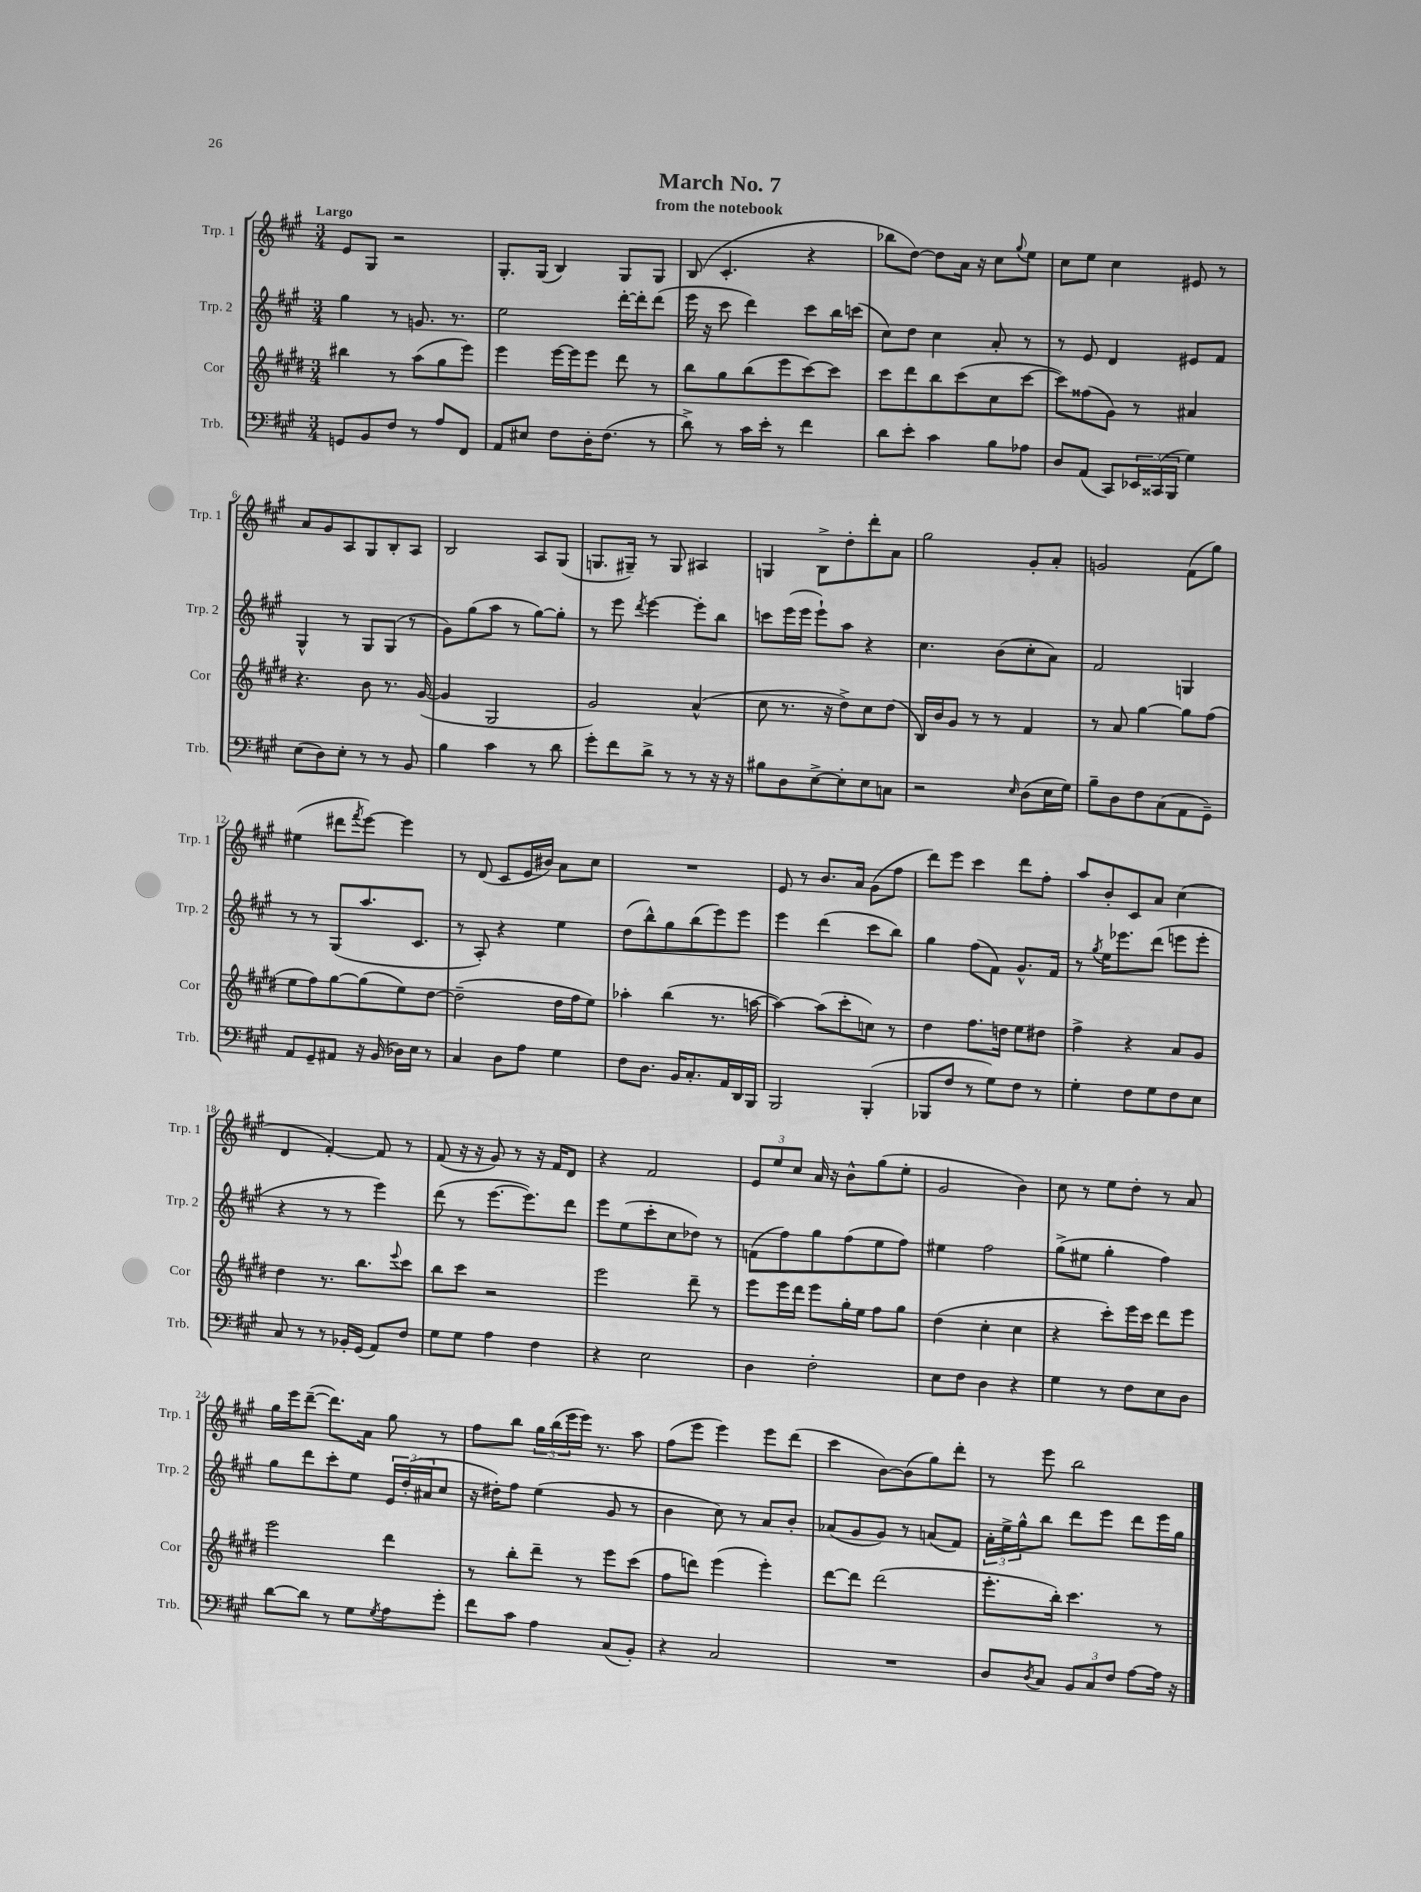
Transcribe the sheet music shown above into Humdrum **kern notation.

**kern	**kern	**kern	**kern
*part4	*part3	*part2	*part1
*staff4	*staff3	*staff2	*staff1
*I"Trb.	*I"Cor	*I"Trp. 2	*I"Trp. 1
*I'Trb.	*I'Cor	*I'Trp. 2	*I'Trp. 1
*clefF4	*clefG2	*clefG2	*clefG2
*k[f#c#g#]	*k[f#c#g#d#]	*k[f#c#g#]	*k[f#c#g#]
*M3/4	*M3/4	*M3/4	*M3/4
=1	=1	=1	=1
!	!	!	!LO:TX:a:B:t=Largo
8GGn/L	4bb#X\	4gg#\	8e/L
8BB/	.	.	8G#/J
8F#/J	8r	8r	2r
8r	(8aa\L	8.gn/	.
8A/L	8gg#\	.	.
.	.	8.r	.
8FF#/J	8eee\J)	.	.
=2	=2	=2	=2
8AA/L	4eee\	2ee\	8.G#'/L
8E#X/J	.	.	.
.	.	.	(16G#/Jk
8F#\L	[16eee\LL	.	4B/)
.	16eee\J]	.	.
16D'\K	8eee\J	.	.
(8.F#\J	.	.	.
.	8ddd#\	[16ddd'\LL	8G#/L
.	.	16ddd'\J]	.
8r	8r	(8ddd\J	8G#/J
=3	=3	=3	=3
8d^\)	8bb\L	16eee\	(8B/
.	.	16r	.
8r	8gg#\	8ccc#\	4.c#'/
16c#\LL	(8bb\	4ddd\)	.
16e'\JJ	.	.	.
8r	8eee\	.	.
4f#\	[8ccc#\)	8ccc#\L	4r
.	8ccc#\J]	16bb\L	.
.	.	(16cccn\JJ	.
=4	=4	=4	=4
8d\L	8ccc#\L	8cc#\L)	8bb-X\L
8e'\J	8ddd#\	8dd\J	[8dd\J)
4c#\	8bb\	4cc#\	8dd\L]
.	(8ccc#\	.	16a\Jk
.	.	.	16r
8B\L	8cc#\	8a'/	8cc#\L
.	.	.	8qqgg#/
8A-X\J	[8ccc#\J	8r	8ee\J
=5	=5	=5	=5
8D/L	8ccc#\L])	8r	8cc#\L
(8AA/J	(8ff##X\	8e/	8ee\J
8CC#/L)	8g#\J)	4d/	4cc#\
24EE-X/L	8r	.	.
(24CC##X/	.	.	.
24BBB/JJ	.	.	.
4G#\)	4a#X/	8e#X/L	8e#X/
.	.	8f#/J	8r
!!LO:LB:g=z
=6	=6	=6	=6
(8E\L	4.r	4G#^^/	8a/L
8D\)	.	.	8g#/
8E'\J	.	8r	8A/
8r	8b\	8G#/L	8G#/
8r	8.r	(8G#/J	8B'/
8BB/	.	8r	8A/J
.	([16g#/	.	.
=7	=7	=7	=7
4B\	4g#/]	8g#\L)	2B/
.	.	(8gg#\	.
4c#\	2G#/	8aa\J	.
.	.	8r	.
8r	.	[8gg#\L)	8A/L
8d\	.	8gg#'\J]	(8G#/J
=8	=8	=8	=8
8g#'\L	2g#/)	8r	8.Gn/L
8f#\	.	8eee\	.
.	.	.	16G#X~/Jk)
.	.	8qddd/	.
8d^\J	.	[4eee\	8r
8r	.	.	8G#/
8r	(4a^^/	8eee'\L]	4A#X/
16r	.	8bb\J	.
16r	.	.	.
=9	=9	=9	=9
8B#X\L	8cc#\	8cccn\L	4Gn/
8D\	8.r	(16eee\L	.
.	.	16eee\JJ	.
[8E^\	.	8eee`\L)	8B^\L
.	16r	.	.
8E'\]	8dd#^\L)	8aa\J	8dd'\
8E\	8cc#\	4r	8ddd'\
8Cn\J	(8dd#\J	.	8a\J
=10	=10	=10	=10
2r	16B/LL)	4.cc#\	2gg#\
.	16b/J	.	.
.	8g#/J	.	.
.	8r	.	.
.	8r	(8b\L	.
16qqE/	.	.	.
(8D\L	4f#/	8cc#'\	8g#'/L
16E\L	.	8a\J)	8a'/J
16G#\JJ)	.	.	.
=11	=11	=11	=11
8B~\L	8r	2f#/	2gn/
8D\	8a/	.	.
8F#\	[4gg#\	.	.
(8C#\	.	.	.
8AA\	8gg#\L]	4Gn/	(8f#\L
8GG#~\J)	(8ff#\J	.	8gg#\J)
!!LO:LB:g=z
=12	=12	=12	=12
8AA/L	8ee\L	8r	(4ee#X\
8GG#~/	8ff#\)	8r	.
8AA#X/J	[8gg#\	(8G#/L	8ddd#X\L
.	.	.	8qfff#/
16r	(8gg#\]	8.aa/	[8eee\J)
(16BB/	.	.	.
16D-X\LL)	8ee\)	.	4eee\]
16E\JJ	.	8.c#/J	.
8r	[8dd#\J	.	.
=13	=13	=13	=13
4C#/	(2dd#~\]	8r	8r
.	.	8A'/)	(8d/
8D\L	.	4r	8c#/L
8A\J	.	.	16e/L
.	.	.	16b#X/JJ)
4G#\	16dd#\LL	4ee\	8a\L
.	16ff#\J	.	.
.	8ee\J)	.	8cc#\J
=14	=14	=14	=14
8F#\L	4aa-X'\	(8dd\L	2.r
8.D\J	.	8bb^^\)	.
.	(4bb\	8gg#\	.
16BB/KL	.	.	.
8.C#'/	.	(8bb\	.
.	8.r	8eee\)	.
16AA/L	.	.	.
16DD/	.	8eee\J	.
16BBB/JJ	[16aan\	.	.
=15	=15	=15	=15
2BBB/	4aa\_)	4eee\	8e/
.	.	.	8r
.	(8aa\L]	(4ddd\	8.b/L
.	8ccc#'\	.	.
.	.	.	16a/Jk
(4BBB'/	8ccn\J)	8ccc#\L	(8g#\L
.	8r	8bb\J)	8ff#\J
=16	=16	=16	=16
8BBB-X/L	4dd#\	4gg#\	8ddd\L)
8F#/J	.	.	8eee\J
8r	8.ff#\L	(8ff#\L	4ccc#\
8G#\L)	.	8f#\J)	.
.	16ddn\Jk	.	.
8F#\J	8ee\L	8.g#^^/L	8ddd\L
8r	8dd#X\J	.	8ff#'\J
.	.	16f#/Jk	.
=17	=17	=17	=17
4G#'\	4ff#^\	8r	8aa/L
.	.	8qgg#/	.
.	.	16ee\KL	8b'/
.	.	8.eee-X\	.
8F#\L	4r	.	8c#/
8G#\	.	(8ddd\J	8a/J
8F#\	8a/L	8eeen\L	(4cc#\
8E\J	8g#/J	8eee'\J	.
!!LO:LB:g=z
=18	=18	=18	=18
8C#/	4dd#\	4r	4d/
8r	.	.	.
8r	8.r	8r	[4f#'/)
16BB-X'/LL	.	8r	.
(16GG#/JJ	8.bb\L	.	.
8AA/L)	.	4eee\)	8f#/]
.	8qqeee/	.	.
8F#/J	8ccc#\J	.	8r
=19	=19	=19	=19
8G#\L	8bb\L	(8ddd\	(8f#/
8G#\J	8ccc#\J	8r	16r
.	.	.	16r
4A\	2r	[8.eee\L	8g#/)
.	.	.	8r
.	.	8.eee\])	.
4F#\	.	.	16r
.	.	.	16f#/KL
.	.	8ddd\J	8d/J
=20	=20	=20	=20
4r	2eee\	8eee\L	4r
.	.	(8ee\	.
2E\	.	8ccc#'\	2f#/
.	.	8cc#\	.
.	8ddd#~\	8dd-X\J)	.
.	8r	8r	.
=21	=21	=21	=21
4D\	8eee\L	(8fn\L	12e/L
.	.	.	12ee/
.	16eee\L	8ff#\)	.
.	.	.	12cc#/J
.	16ddd#\JJ	.	.
2F#'\	8eee\L	8gg#\	16a/
.	.	.	16r
.	16gg#'\L	(8ff#\	8b^^\L
.	16ee\JJ	.	.
.	8ff#\L	8ee\	(8gg#\
.	8gg#\J	8ff#\J)	8ee'\J
=22	=22	=22	=22
8E\L	(4dd#\	4ee#X\	2g#/
8F#\J	.	.	.
4D\	4cc#'\	2ff#\	.
4r	4cc#\	.	4b\)
=23	=23	=23	=23
4G#\	4r	(8gg#^\L	8cc#\
.	.	8ee#X\J	8r
8r	8ccc#'\L)	4gg#'\	8ee\L
8F#\L	16eee\L	.	8dd'\J
.	16ccc#\JJ	.	.
8E\	8ddd#\L	4ff#\)	8r
8D\J	8eee\J	.	8a/
!!LO:LB:g=z
=24	=24	=24	=24
[8d\L	2eee\	8gg#\L	16gg#\LL
.	.	.	16eee\J
8d\J]	.	8ddd\	([8ddd~\J
8r	.	8ccc#'\	8.ddd\L])
8G#\L	.	8ee\J	.
.	.	.	16a\Jk
8qG#/	.	.	.
8A\	4ddd#\	24e/LL	8gg#\
.	.	(24dd'/	.
.	.	24a#X/J	.
8g#'\J	.	8cc#/J	8r
=25	=25	=25	=25
8f#\L	8r	16r	8ff#\L
.	.	16dd#X'\KL)	.
8c#\J	8bb'\L	8ff#\J	8bb\J
4A\	8ddd#~\J	(4ee\	24gg#\LL
.	.	.	(24bb\
.	.	.	24eee\
.	8r	.	16eee\JJ)
.	.	.	8.r
(8C#/L	8eee\L	8g#/	.
8BB'/J)	(8ccc#\J	8r	8aa\
=26	=26	=26	=26
4r	8ff#\L	4b\	(8ff#\L
.	8dddn\J)	.	8eee\J
2C#/	(4eee\	8cc#\)	4eee\)
.	.	8r	.
.	4eee'\)	8a/L	8eee\L
.	.	8b'/J	(8ddd\J
=27	=27	=27	=27
2.r	[8ddd#\L	(8a-X/L	4ccc#\
.	8ddd#\J]	8g#/	.
.	(2ddd#\	8g#/J)	[8b\L)
.	.	8r	(8b\]
.	.	(8an/L	8gg#\)
.	.	8f#/J)	8ddd'\J
=28	=28	=28	=28
8D/L	8.eee'\L	24a'\LL	8r
.	.	24ee^\	.
.	.	24gg#^^\J	.
8qD/	.	.	.
8C#/J	.	8bb\J	8eee\
.	16bb'\Jk)	.	.
12BB/L	4.ccc#\	8ddd\L	2bb\
12C#/	.	.	.
.	.	8eee\J	.
12F#/J	.	.	.
[8A\L	.	8ddd\L	.
16A\Jk]	8r	16eee\L	.
16r	.	16gg#\JJ	.
==	==	==	==
*-	*-	*-	*-
